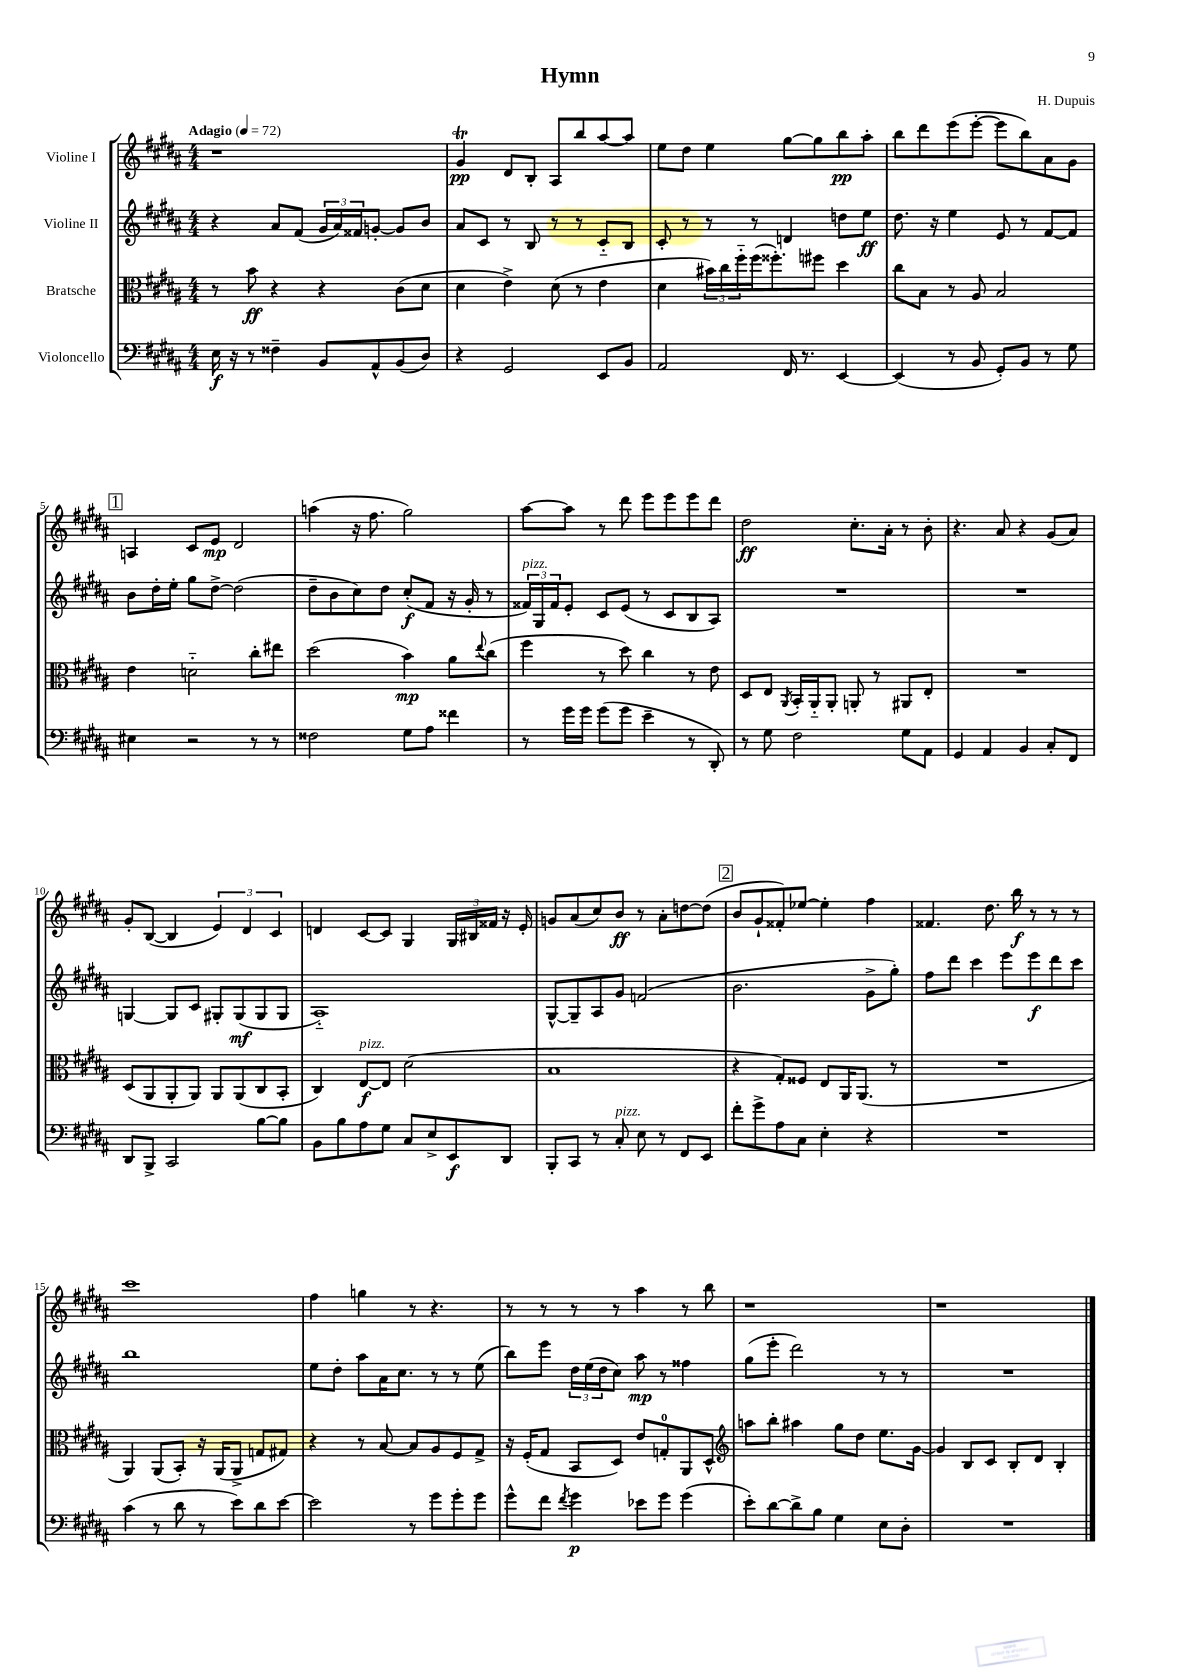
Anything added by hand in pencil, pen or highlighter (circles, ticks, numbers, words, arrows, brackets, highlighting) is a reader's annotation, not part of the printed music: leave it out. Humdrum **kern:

**kern	**kern	**kern	**kern
*staff4	*staff3	*staff2	*staff1
*clefF4	*clefC3	*clefG2	*clefG2
*k[f#c#g#d#a#]	*k[f#c#g#d#a#]	*k[f#c#g#d#a#]	*k[f#c#g#d#a#]
*M4/4	*M4/4	*M4/4	*M4/4
*MM72	*MM72	*MM72	*MM72
16E\	8r	4r	1r
16r	.	.	.
8r	8b\	.	.
4F##~\	4r	8a#/L	.
.	.	(8f#/J	.
8BB/L	4r	24g#/LL	.
.	.	24a#/)	.
.	.	24f##/J	.
8AA#^^/	.	[8g'/J	.
(8BB/	(8c#\L	8g/]L	.
8D#/J)	8d#\J	8b/J	.
=	=	=	=
4r	4d#\	8a#/L	4g#/
.	.	8c#/J	.
2GG#/	4e^\)	8r	8d#/L
.	.	8B/	8B'/J
.	(8d#\	8r	8A#/L
.	8r	8r	8bb/
8EE/L	4e\	8c#'~/L	[8aa#/
8BB/J	.	8B/J	8aa#/]J
=	=	=	=
2AA#/	4d#\	8c#'/	8ee\L
.	.	8r	8dd#\J
.	24b#\LL)	8r	4ee\
.	24cc#\	.	.
.	24ff#'~\	.	.
.	(16ff#\J	8r	.
.	8.ff##'\)	.	.
16FF#/	.	4d/	[8gg#\L
8.r	.	.	.
.	8ff#\J	.	8gg#\]
[4EE/	4dd#\	8dd\L	8bb\
.	.	8ee\J	8aa#'\J
=	=	=	=
(4EE/]	8cc#\L	8.dd#\	8bb\L
.	8B\J	.	8ddd#\
.	.	16r	.
8r	8r	4ee\	(8eee\
8BB/	8A#/	.	[8eee'\J
8GG#'/L)	2B/	8e/	8eee\]L
8BB/J	.	8r	8bb\)
8r	.	[8f#/L	8a#\
8G#\	.	8f#/]J	8g#\J
=	=	=	=
4E#\	4e\	8b\L	4A/
.	.	16dd#'\L	.
.	.	16ee'\JJ	.
2r	2d'~\	8gg#\L	8c#/L
.	.	[8dd#^\J	8e/J
.	.	(2dd#\]	2d#/
8r	8cc#'\L	.	.
8r	8ee#\J	.	.
=	=	=	=
2F##\	(2dd#\	8dd#~\L	(4aa\
.	.	8b\	.
.	.	8cc#\)	16r
.	.	.	8.ff#\
.	.	8dd#\J	.
8G#\L	4b\)	(8cc#'/L	2gg#\)
8A#\J	.	8f#/J	.
4f##\	8a#\L	16r	.
.	.	16g#'/	.
.	8qqee/	.	.
.	(8cc#\J	8r	.
=	=	=	=
8r	4ff#\	24f##/LL)	[8aa#\L
.	.	24G#/	.
.	.	24f##/J	.
16g#\LL	.	8e'/J	8aa#\]J
16g#\JJ	.	.	.
(8g#\L	8r	8c#/L	8r
8g#\J	8dd#\)	(8e/J	8ddd#\
4e~\	4cc#\	8r	8eee\L
.	.	8c#/L	8eee\
8r	8r	8B/	8eee\
8DD#'/)	8e\	8A#/J)	8ddd#\J
=	=	=	=
8r	8D#/L	1r	2dd#\
8G#\	8E/J	.	.
.	8qAA#/	.	.
2F#\	16BB'/LL	.	.
.	16AA#'~/J	.	.
.	8AA#'/J	.	.
.	8AA'/	.	8.cc#'\L
.	8r	.	.
.	.	.	16a#'\Jk
8G#\L	8AA#/L	.	8r
8AA#\J	8E'/J	.	8b'\
=	=	=	=
4GG#/	1r	1r	4.r
4AA#/	.	.	.
.	.	.	8a#/
4BB/	.	.	4r
8C#'/L	.	.	(8g#/L
8FF#/J	.	.	8a#/J)
=	=	=	=
8DD#/L	(8D#/L	[4G/	8g#'/L
8BBB^/J	8AA#/	.	([8B/J
2CC#/	8AA#'/	8G/]L	4B/]
.	8AA#/J)	8c#/J	.
.	8AA#/L	8G#'/L	6e/)
.	(8AA#/	(8G#/	.
.	.	.	6d#/
[8B\L	8C#/	8G#/	.
.	.	.	6c#/
8B\]J	8BB'/J	8G#/J	.
=	=	=	=
8BB\L	4C#/)	1A#'~)	4d/
8B\	.	.	.
8A#\	[8E/L	.	[8c#/L
8G#\J	8E/]J	.	8c#/]J
8C#/L	(2d#\	.	4G#/
8E^/	.	.	.
8EE/	.	.	24G#/LL
.	.	.	24B#/
.	.	.	24f##/JJ
8DD#/J	.	.	16r
.	.	.	16e'/
=	=	=	=
8BBB'/L	1B	[8G#^^/L	8g/L
8CC#/J	.	8G#~/]	(8a#/
8r	.	8A#/	8cc#/)
8C#'/	.	8g#/J	8b/J
8E\	.	(2f/	8r
8r	.	.	8a#'\L
8FF#/L	.	.	[8dd\
8EE/J	.	.	(8dd\]J
=	=	=	=
8f#'\L	4r	2.b\	8b/L
8g#^\	.	.	8g#`/
8A#\	8G#'/L)	.	8f##'/)
8C#\J	8F##/J	.	[8ee-/J
4E'\	8E/L	.	4ee-'\]
.	16AA#/K	.	.
.	(8.AA#/J	.	.
4r	.	8g#^\L	4ff#\
.	8r	8gg#'\J)	.
=	=	=	=
1r	1r	8ff#\L	4.f##/
.	.	8ddd#\J	.
.	.	4ccc#\	.
.	.	.	8.dd#\
.	.	8eee\L	.
.	.	.	16bb\
.	.	8eee\	8r
.	.	8ddd#\	8r
.	.	8ccc#\J	8r
=	=	=	=
(4c#\	4AA#/)	1bb	1ccc#
8r	(8AA#/L	.	.
8d#\	8BB'/J)	.	.
8r	16r	.	.
.	(16AA#/LK	.	.
8e\L)	8AA#^/J	.	.
8d#\	8G/L	.	.
[8e\J	8G#/J)	.	.
=	=	=	=
2e\]	4r	8ee\L	4ff#\
.	.	8dd#'\J	.
.	8r	8aa#\L	4gg\
.	[8B/	16a#\K	.
.	.	8.cc#\J	.
8r	8B/]L	.	8r
8g#\L	8A#/	8r	4.r
8g#'\	8F#/	8r	.
8g#\J	8G#^/J	(8ee\	.
=	=	=	=
8g#^^\L	16r	8bb\L)	8r
.	(16F#'/LK	.	.
8f#\J	8G#/J	8eee\J	8r
8qf#/	.	.	.
4g#\	8BB/L	24dd#\LL	8r
.	.	(24ee\	.
.	.	24dd#\J	.
.	8D#/J)	8cc#\J)	8r
8e-\L	8e/L	8aa#\	4aa#\
8g#\J	8G'/	8r	.
(4g#\	8AA#/	4ff##\	8r
.	8D#^^/J	.	8bb\
=	=	=	=
*	*clefG2	*	*
8e'\L)	8aa\L	(8gg#\L	1r
[8d#\	8bb'\J	8eee'\J	.
8d#^\]	4aa#\	2ddd#\)	.
8B\J	.	.	.
4G#\	8gg#\L	.	.
.	8dd#\J	.	.
8E\L	8.ee\L	8r	.
8D#'\J	.	8r	.
.	[16g#\Jk	.	.
=	=	=	=
1r	4g#/]	1r	1r
.	8B/L	.	.
.	8c#/J	.	.
.	8B'/L	.	.
.	8d#/J	.	.
.	4B'/	.	.
==	==	==	==
*-	*-	*-	*-
